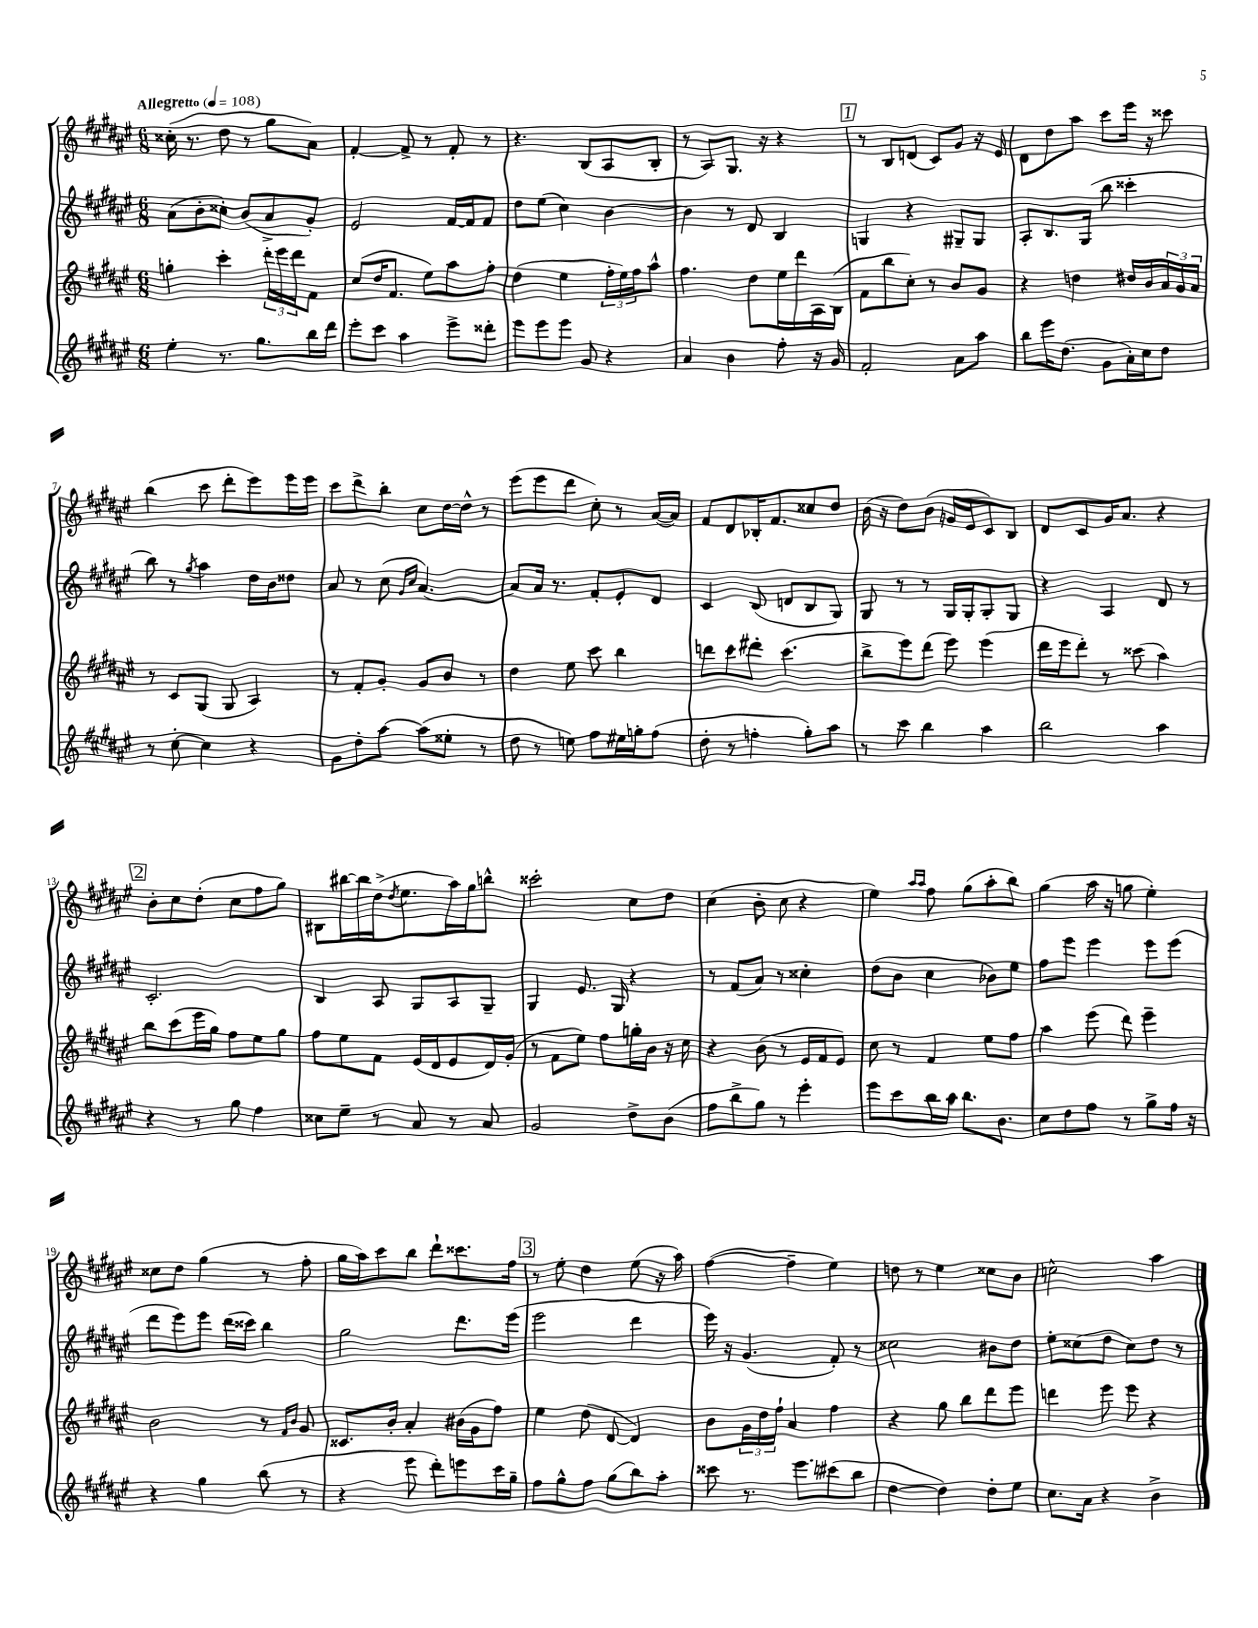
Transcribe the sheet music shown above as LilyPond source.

<<
\new StaffGroup <<
\new Staff = "s0" {
    \clef treble \key fis \major \numericTimeSignature \time 6/8 \tempo "Allegretto" 4 = 108
    cisis''16-.( r8. dis''8 r8 gis''8 ais'8) |
    fis'4~-. fis'8-> r8 fis'8-. r8 |
    r4. b8( ais8 b8-. |
    r8 ais8) gis8. r16 r4 |
    \mark \markup { \box "1" } r8 b8 d'8( cis'8) gis'8 r16 eis'16 |
    dis'8 dis''8 ais''8 cis'''8 eis'''16 r16 cisis'''8 |
    b''4( cis'''8 dis'''8-. eis'''8) eis'''16 eis'''16 |
    cis'''8 dis'''8-> b''8-. cis''8 dis''16~ dis''16-^ r8 |
    eis'''8( eis'''8 dis'''8 cis''8-.) r8 ais'16~( ais'16) |
    fis'8 dis'8 bes16-. fis'8. cisis''8 dis''8 |
    b'16( r16 dis''8) b'8( g'16 eis'16 cis'8) b8 |
    dis'8 cis'8 gis'16 ais'8. r4 |
    \mark \markup { \box "2" } b'8-. cis''8 dis''8-.( cis''8 fis''8 gis''8) |
    bis8 bis''16~ bis''16 dis''16->( \acciaccatura { dis''8 } eis''8. ais''16) gis''16 b''8-^ |
    cisis'''2-. cis''8 dis''8 |
    cis''4( b'8-. cis''8 r4 |
    eis''4) \grace { ais''16 ais''16 } fis''8 gis''8( ais''8-. b''8) |
    gis''4( ais''16 r16 g''8 eis''4-.) |
    cisis''8 dis''8 gis''4( r8 fis''8-. |
    gis''16 ais''16) cis'''8 b''8 dis'''8-! cisis'''8. fis''16 |
    \mark \markup { \box "3" } r8 eis''8-. dis''4 eis''8( r16 ais''16) |
    fis''4~( fis''4-- eis''4) |
    d''8 r8 eis''4 cisis''8 b'8 |
    c''2-^ ais''4 \bar "|." |
}
\new Staff = "s1" {
    \clef treble \key fis \major \numericTimeSignature \time 6/8
    ais'8( b'8-. cisis''8-.) b'8( ais'8-> gis'8-.) |
    eis'2 fis'16~ fis'16 fis'8 |
    dis''8 eis''8( cis''4) b'4~ |
    b'4 r8 dis'8 b4 |
    \mark \markup { \box "1" } g4 r4 gis8-- gis8 |
    ais8-. b8. gis16( b''8 cisis'''4-. |
    b''8) r8 \acciaccatura { gis''8 } ais''4 dis''16 b'16 disis''8 |
    ais'8 r8 cis''8( \grace { gis'16 cis''16 } ais'4.~) |
    ais'8 ais'16 r8. fis'8-. eis'8-. dis'8 |
    cis'4 b8( d'8 b8 gis8) |
    gis8 r8 r8 gis16 gis16-. gis8-. gis8 |
    r4 ais4 dis'8 r8 |
    \mark \markup { \box "2" } cis'2.-. |
    b4 ais8 gis8 ais8 gis8-- |
    gis4 eis'8. gis16 r4 |
    r8 fis'8( ais'8) r8 cisis''4-. |
    dis''8( b'8 cis''4 bes'8) eis''8 |
    fis''8 eis'''8 eis'''4 eis'''8 eis'''8( |
    dis'''8 eis'''8) eis'''8 dis'''16( cisis'''16) b''4 |
    gis''2 dis'''8. eis'''16( |
    \mark \markup { \box "3" } eis'''2 dis'''4 |
    eis'''16) r16 gis'4.( fis'8-.) r8 |
    cisis''2 bis'8 dis''8 |
    eis''8-. cisis''8( dis''8 cisis''8) dis''8 r8 \bar "|." |
}
\new Staff = "s2" {
    \clef treble \key fis \major \numericTimeSignature \time 6/8
    g''4-. cis'''4-. \tuplet 3/2 { dis'''16-. eis'''16 dis'''16 } fis'8 |
    cis''8( dis''16 fis'8. eis''8) ais''8 fis''8-. |
    dis''4( eis''4 \tuplet 3/2 { fis''16-. eis''16) fis''16 } ais''8-^ |
    fis''4. dis''8 eis''16 dis'''16 ais16 b16( |
    \mark \markup { \box "1" } fis'8 b''8 cis''8-.) r8 b'8 gis'8 |
    r4 d''4 dis''16 b'16 \tuplet 3/2 { ais'16 gis'16 ais'16 } |
    r8 cis'8 gis8( gis8 ais4) |
    r8 fis'8-. gis'8-. gis'8 b'8 r8 |
    dis''4 eis''8 cis'''8 b''4 |
    d'''8 cis'''8 dis'''8-. cis'''4.( |
    b''8-> eis'''8) dis'''8( eis'''8) eis'''4( |
    dis'''16 eis'''16 dis'''8-.) r8 cisis'''8( ais''4) |
    \mark \markup { \box "2" } b''8 cis'''8( eis'''16 gis''16) fis''8 eis''8 gis''8 |
    fis''8 eis''8 fis'8 eis'16( dis'16 eis'8 dis'16) gis'16-.( |
    r8 fis'8 eis''8) fis''8 g''16-. b'16 r16 cis''16 |
    r4 b'8( r8 eis'16 fis'16 eis'8) |
    cis''8 r8 fis'4 eis''8 fis''8 |
    ais''4 eis'''8( dis'''8) eis'''4-- |
    b'2 r8 \grace { fis'16 b'16 } gis'8 |
    cisis'8. b'16-. ais'4-. bis'16( gis'16 fis''8) |
    \mark \markup { \box "3" } eis''4 dis''8( dis'8~ dis'4) |
    b'8 \tuplet 3/2 { gis'16 dis''16 fis''16-! } ais'4 fis''4 |
    r4 gis''8 b''8 dis'''8 eis'''8 |
    d'''4 eis'''8 eis'''8 r4 \bar "|." |
}
\new Staff = "s3" {
    \clef treble \key fis \major \numericTimeSignature \time 6/8
    eis''4-. r8. gis''8. b''16 dis'''16 |
    eis'''8-. cis'''8 ais''4 eis'''8-> disis'''8-. |
    eis'''8 eis'''8 eis'''8 gis'8 r4 |
    ais'4 b'4 fis''8-. r16 gis'16 |
    \mark \markup { \box "1" } fis'2-. ais'8 ais''8 |
    b''8 eis'''16 dis''8.( gis'8 ais'16-.) cis''16 dis''8 |
    r8 cis''8~-. cis''4 r4 |
    gis'8 dis''8-. ais''8~ ais''8( eisis''8-. r8 |
    dis''8 r8 e''8) fis''8 eis''16 g''16-. fis''8( |
    dis''8-. r8 f''4-. gis''8-.) ais''8 |
    r8 cis'''8 b''4 ais''4 |
    b''2 ais''4 |
    \mark \markup { \box "2" } r4 r8 gis''8 fis''4 |
    cisis''8 eis''8-- r8 ais'8 r8 ais'8 |
    gis'2 dis''8-> b'8( |
    fis''8 b''8-> gis''8) r8 eis'''4-. |
    eis'''8 cis'''8 b''16 ais''16 b''8. b'8. |
    cis''8 dis''8 fis''8 r8 gis''8-> fis''16 r16 |
    r4 gis''4 b''8( r8 |
    r4 eis'''8 dis'''8-.) e'''8 cis'''16 gis''16-- |
    \mark \markup { \box "3" } fis''8 gis''8-^ fis''8 gis''8( b''8) ais''8-. |
    cisis'''8 r8. eis'''8. cis'''8( b''8 |
    dis''4~ dis''4) dis''8-. eis''8 |
    cis''8. ais'16 r4 b'4-> \bar "|." |
}
>>
>>
